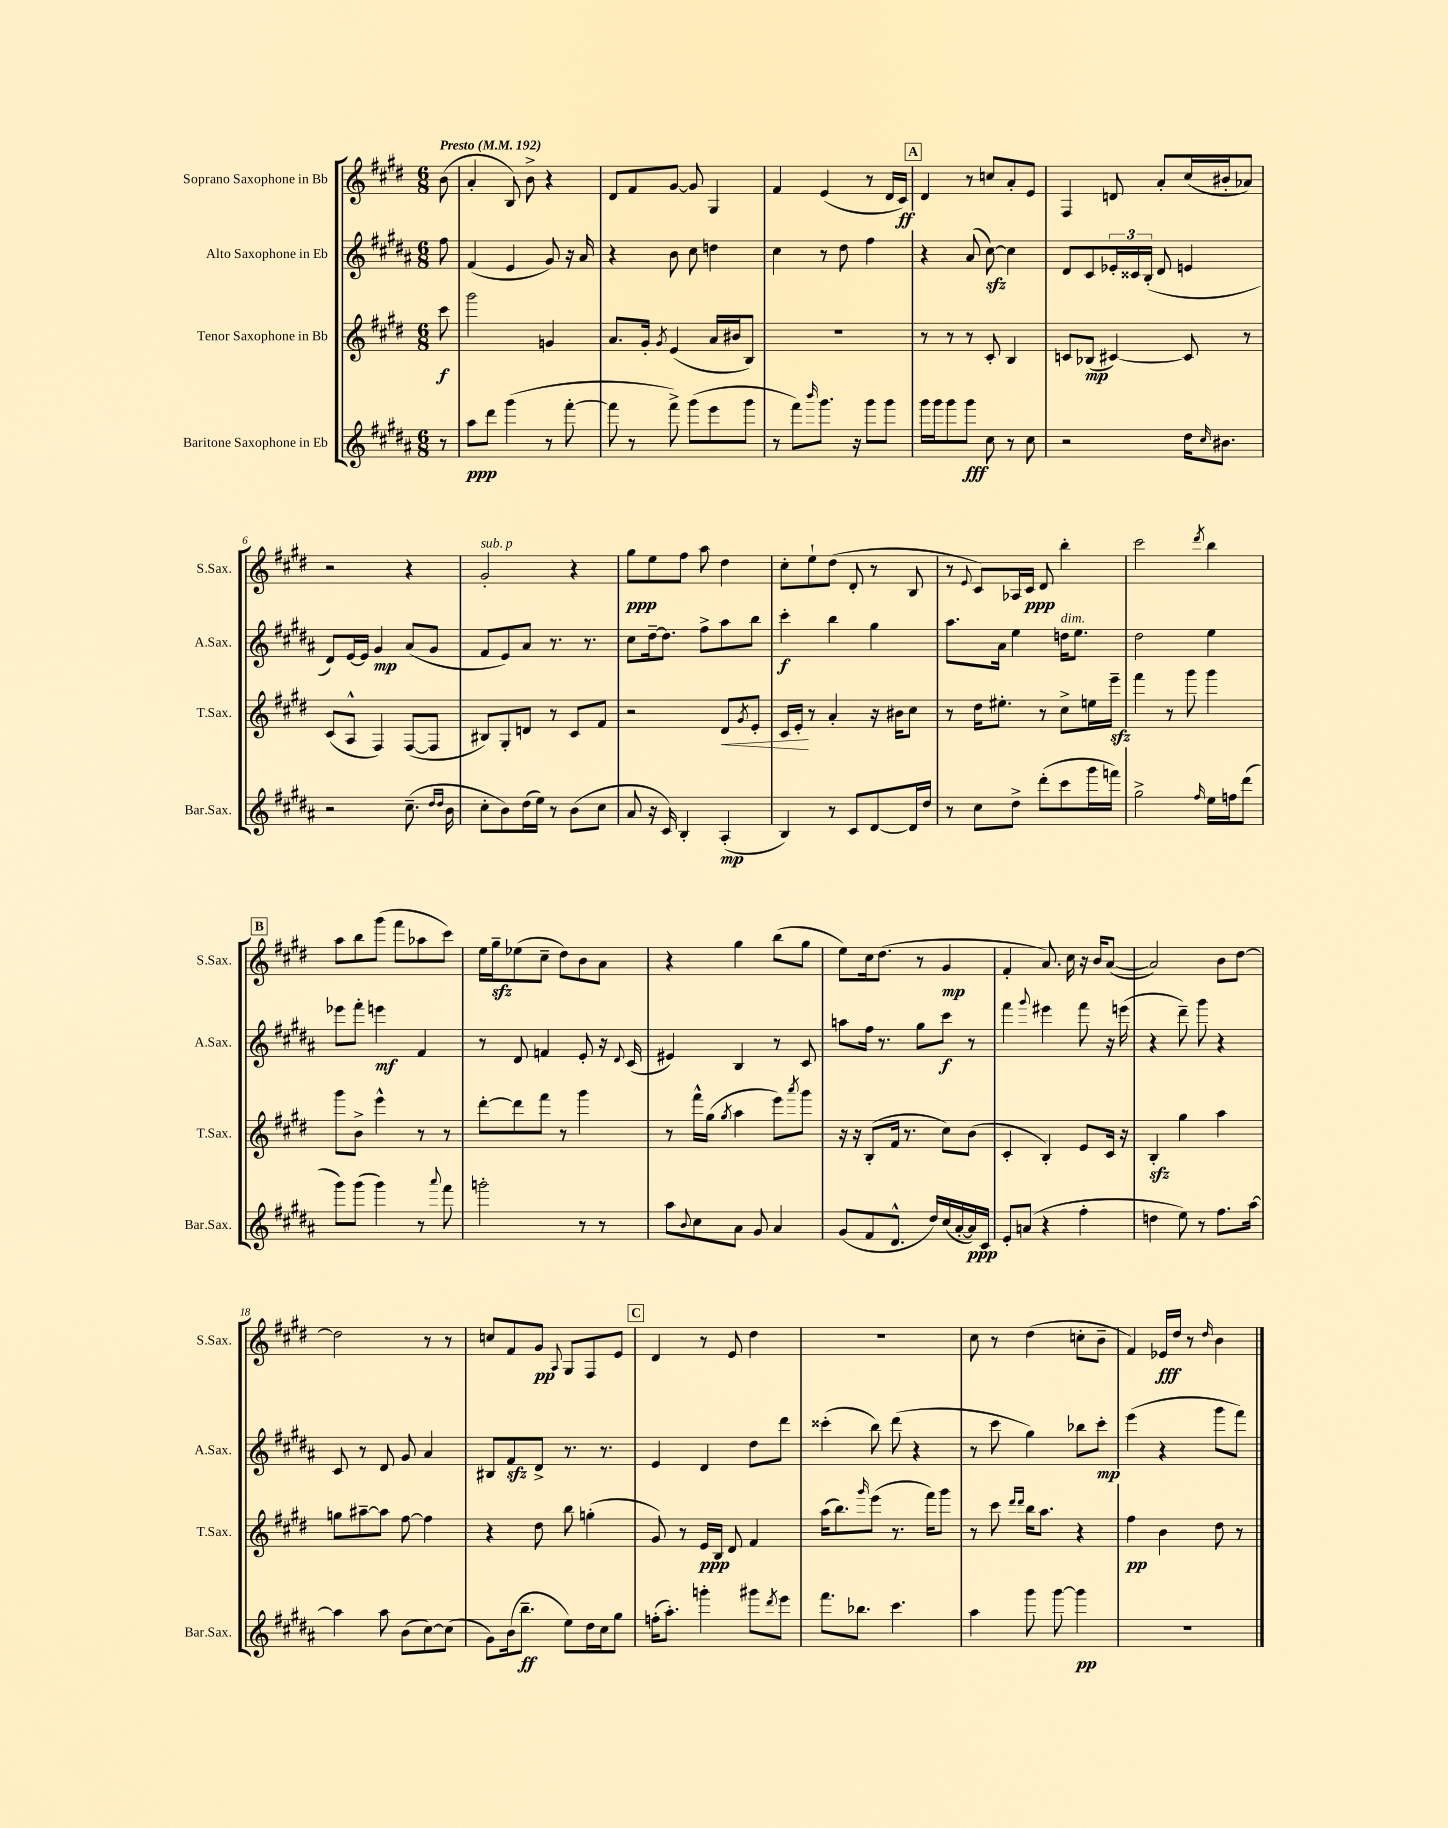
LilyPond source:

<<
\new StaffGroup <<
\new Staff = "s0" \with { instrumentName = "Soprano Saxophone in Bb" shortInstrumentName = "S.Sax." } {
    \clef treble \key e \major \numericTimeSignature \time 6/8 \partial 8 \tempo "Presto" 4 = 192
    b'8( |
    a'4-. b8) b'8-> r4 |
    dis'8 fis'8 gis'8~ gis'8 gis4 |
    fis'4 e'4( r8 dis'16 cis'16\ff) |
    \mark \markup { \box "A" } dis'4 r8 c''8 a'8-. e'8 |
    fis4 d'8 a'8-. cis''16( bis'16-. aes'8) |
    r2 r4 |
    gis'2-.^\markup { \italic "sub. p" } r4 |
    gis''8\ppp e''8 fis''8 a''8 dis''4 |
    cis''8-. e''8-! dis''8( dis'8-. r8 b8 |
    r8 \appoggiatura { e'8 } cis'8) aes16 cis'16\ppp dis'8 b''4-. |
    cis'''2 \acciaccatura { dis'''8 } b''4 |
    \mark \markup { \box "B" } a''8 b''8 gis'''8( fis'''8 aes''8 cis'''8) |
    e''16 gis''16--\sfz ees''8( cis''8-- dis''8) b'8 a'8 |
    r4 gis''4 b''8( gis''8 |
    e''8) cis''16 dis''8.( r8 gis'4\mp |
    fis'4-. a'8.) cis''16 r16 b'16 a'8~( |
    a'2) b'8 dis''8~ |
    dis''2 r8 r8 |
    c''8 fis'8 gis'8\pp \appoggiatura { a8 } gis8 fis8 e'8 |
    \mark \markup { \box "C" } dis'4 r8 e'8 dis''4 |
    R2. |
    cis''8 r8 dis''4( c''8-. b'8-- |
    fis'4) ees'16\fff dis''16 r8 \grace { dis''16 } b'4 \bar "|." |
}
\new Staff = "s1" \with { instrumentName = "Alto Saxophone in Eb" shortInstrumentName = "A.Sax." } {
    \clef treble \key b \major \numericTimeSignature \time 6/8 \partial 8
    fis''8 |
    fis'4( e'4 gis'8) r16 ais'16 |
    r4 b'8 cis''8 d''4 |
    cis''4 r8 dis''8 fis''4 |
    \mark \markup { \box "A" } r4 ais'8( cis''8~\sfz) cis''4 |
    dis'8 cis'8 \tuplet 3/2 { ees'16-. cisis'16 b16-.( } dis'8 e'4 |
    dis'8) e'16~ e'16 gis'4\mp ais'8( gis'8 |
    fis'8 e'8) ais'8 r8. r8. |
    cis''8 dis''16~-- dis''8. fis''8-> ais''8 b''8 |
    cis'''4-.\f b''4 gis''4 |
    ais''8. ais'16 e''4 d''16^\markup { \italic "dim." } e''8. |
    dis''2 e''4 |
    \mark \markup { \box "B" } ees'''8 fis'''8-. e'''4\mf fis'4 |
    r8 dis'8 f'4 e'8-. r16 \appoggiatura { dis'8 } cis'16( |
    eis'4) b4 r8 cis'8 |
    a''8 fis''16 r8. gis''8 cis'''8\f r8 |
    fis'''4 \appoggiatura { gis'''8 } eis'''4 fis'''8 r16 e'''16( |
    r4 dis'''8--) gis'''8 r4 |
    cis'8 r8 dis'8 gis'8 ais'4 |
    bis8 fis'8\sfz dis'8-> r8. r8. |
    \mark \markup { \box "C" } e'4 dis'4 dis''8 dis'''8 |
    cisis'''4-.( b''8) dis'''8( r4 |
    r8 cis'''8 gis''4) bes''8 cis'''8-.\mp |
    e'''4( r4 gis'''8 fis'''8) \bar "|." |
}
\new Staff = "s2" \with { instrumentName = "Tenor Saxophone in Bb" shortInstrumentName = "T.Sax." } {
    \clef treble \key e \major \numericTimeSignature \time 6/8 \partial 8
    cis'''8\f |
    gis'''2 g'4 |
    a'8. gis'16-. \acciaccatura { gis'8 } e'4( a'16 bis'16 b8) |
    R2. |
    \mark \markup { \box "A" } r8 r8 r8 cis'8-. b4 |
    c'8 bes8\mp( cis'4~) cis'8 r8 |
    cis'8( a8-^ fis4) fis8~( fis8 |
    bis8) gis8-. d'8 r8 cis'8 fis'8 |
    r2 dis'8\< \acciaccatura { gis'8 } e'8-. |
    cis'16 e'16-.\! r8 a'4-. r16 bis'16 cis''8 |
    r8 dis''16 eis''8.-. r8 cis''8-> e''16 e'''16--\sfz |
    fis'''4 r8 gis'''8 gis'''4 |
    \mark \markup { \box "B" } gis'''8 b'8-> e'''4-^ r8 r8 |
    dis'''8~-. dis'''8 fis'''8 r8 gis'''4 |
    r8 fis'''16-^ gis''16( \acciaccatura { gis''8 } a''4 e'''8) \acciaccatura { a'''8 } gis'''8 |
    r16 r16 b8-.( fis'16 r8. cis''8) b'8( |
    cis'4-. b4-.) e'8 cis'16 r16 |
    b4-.\sfz gis''4 a''4 |
    g''8 ais''8~-- ais''8 fis''8~ fis''4 |
    r4 dis''8 b''8 g''4-.( |
    \mark \markup { \box "C" } gis'8) r8 e'16\ppp b16 dis'8 fis'4 |
    a''16( b''8.) \grace { gis'''16 } e'''8( r8. fis'''16) gis'''8 |
    r8 cis'''8 \grace { dis'''16 dis'''16 } b''16 a''8. r4 |
    fis''4\pp b'4 dis''8 r8 \bar "|." |
}
\new Staff = "s3" \with { instrumentName = "Baritone Saxophone in Eb" shortInstrumentName = "Bar.Sax." } {
    \clef treble \key b \major \numericTimeSignature \time 6/8 \partial 8
    r8 |
    ais''8\ppp dis'''8 gis'''4( r8 fis'''8~-. |
    fis'''8 r8 fis'''8->) gis'''8( e'''8 gis'''8 |
    r8 fis'''8) \grace { b'''16 } gis'''8. r16 gis'''8 gis'''8 |
    \mark \markup { \box "A" } gis'''16 gis'''16 gis'''8 gis'''8\fff cis''8 r8 cis''8 |
    r2 dis''16 \grace { cis''16 } bis'8. |
    r2 cis''8.--( \grace { dis''16 dis''16 } b'16 |
    cis''8-. b'8) dis''16( e''16) r8 b'8( cis''8 |
    ais'8 r16 cis'16) b4-. ais4-.\mp( |
    b4) r8 cis'8 dis'8~ dis'16 dis''16 |
    r8 cis''8 dis''8-> dis'''8-.( cis'''8 gis'''16 f'''16) |
    gis''2-> \grace { fis''16 } e''16 f''16 dis'''8( |
    \mark \markup { \box "B" } gis'''8) gis'''8( gis'''4) r8 \appoggiatura { ais'''8 } fis'''8 |
    g'''2-. r8 r8 |
    ais''8 \appoggiatura { b'8 } cis''8 ais'8 gis'8 ais'4 |
    gis'8( fis'8 dis'8.-^ dis''16) cis''16( ais'16~-. ais'16\ppp) cis'16 |
    e'8-. a'8( r4 fis''4-. |
    d''4 e''8) r8 fis''8. ais''16~ |
    ais''4 ais''8 b'8( cis''8~) cis''8( |
    gis'8) b'16( b''8.--\ff e''8) dis''16 cis''16 gis''8 |
    \mark \markup { \box "C" } f''16-.( ais''8.-.) g'''4-. gis'''8 \acciaccatura { dis'''8 } e'''8 |
    fis'''8. bes''8. cis'''4. |
    ais''4 gis'''8 gis'''8~ gis'''4\pp |
    R2. \bar "|." |
}
>>
>>
